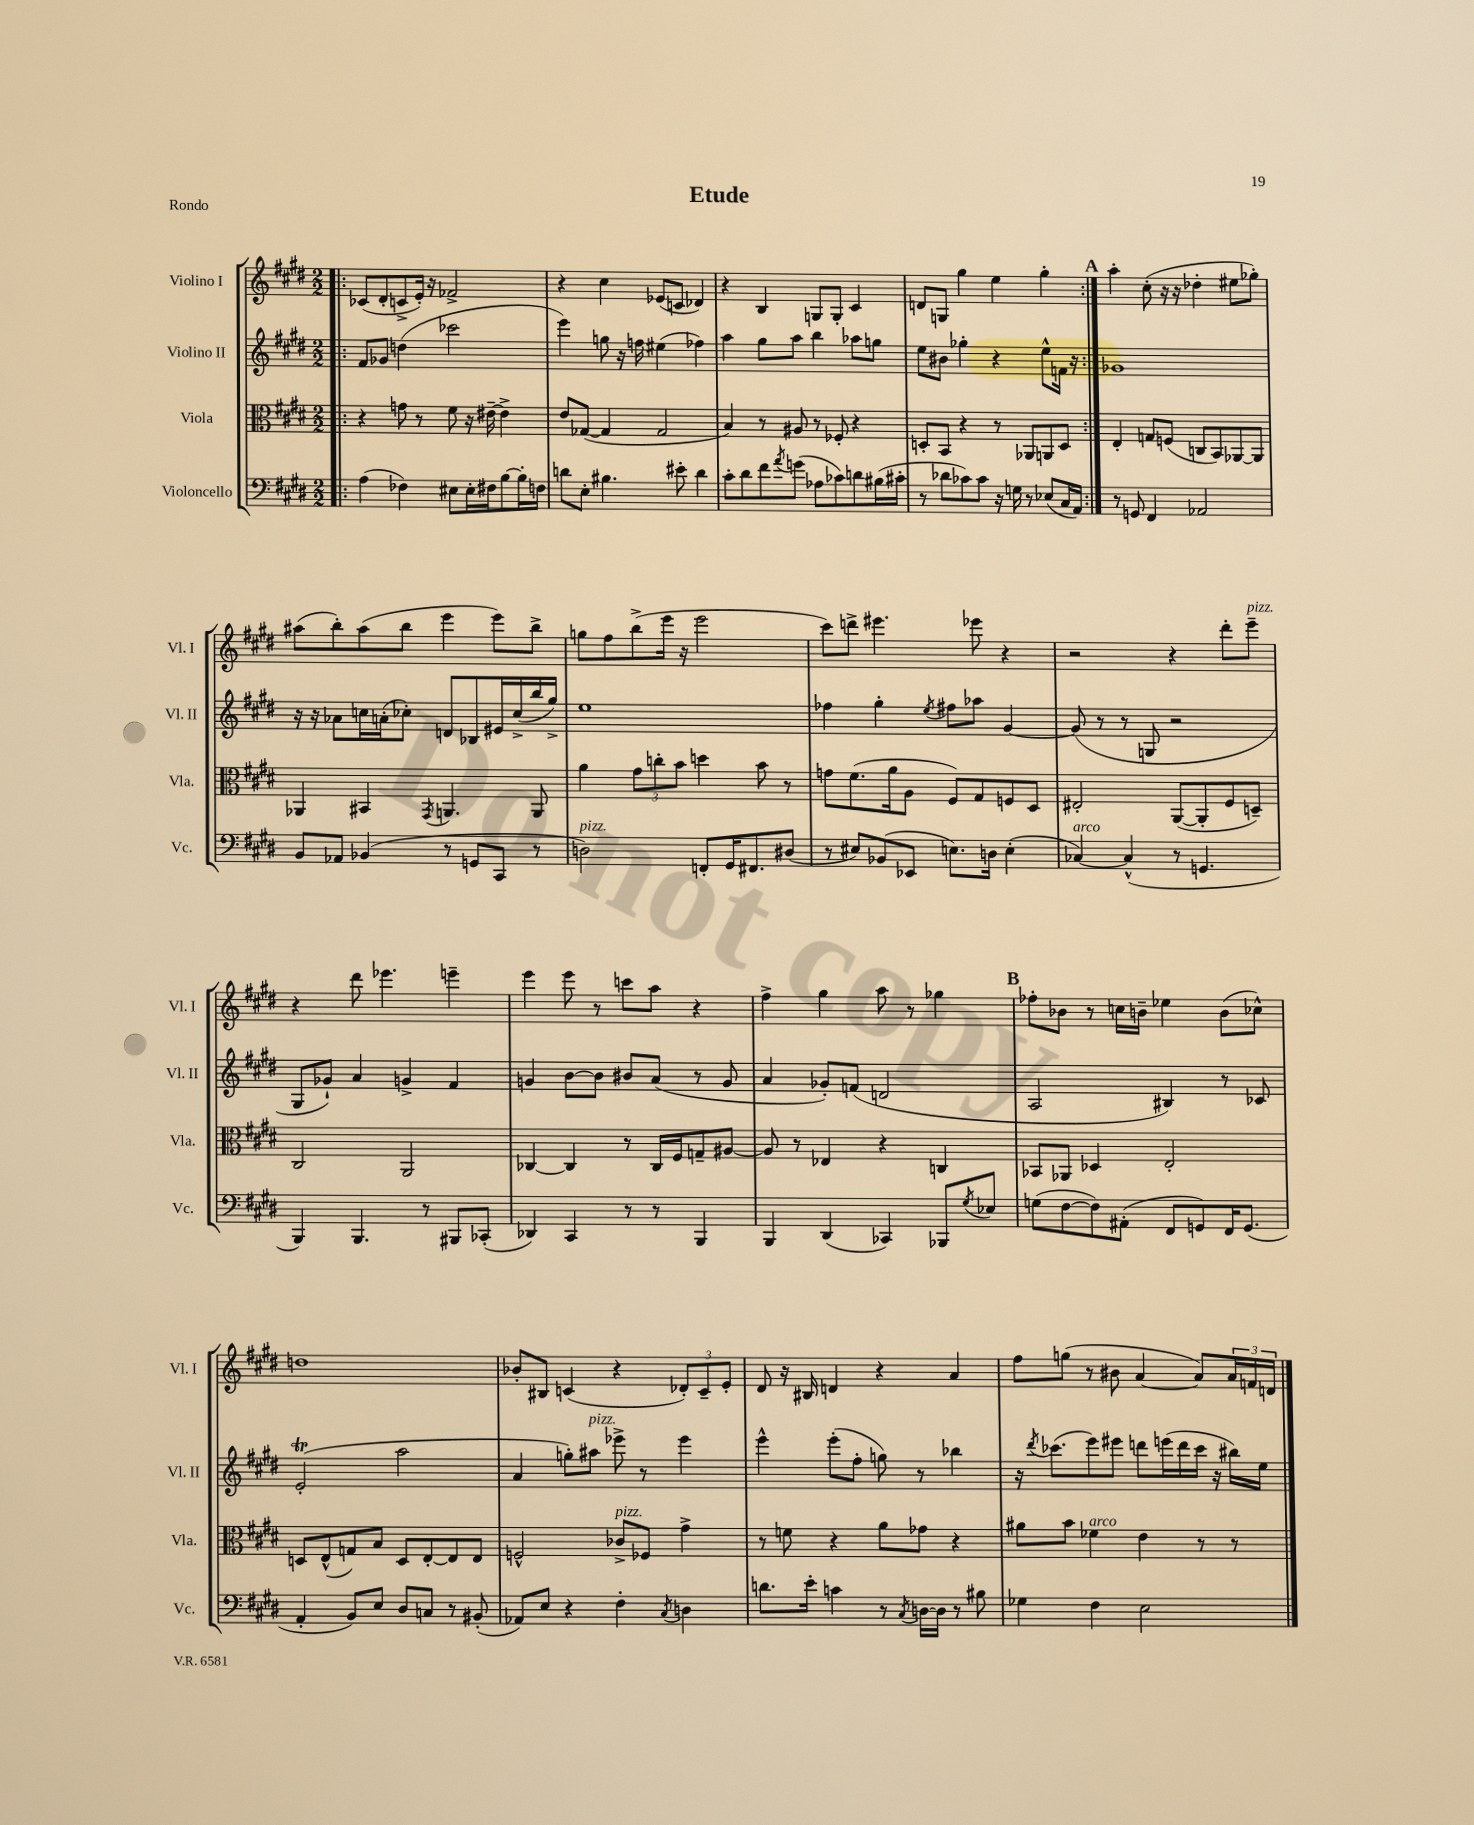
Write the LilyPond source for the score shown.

\header { title = "Etude" piece = "Rondo" }
<<
\new StaffGroup <<
\new Staff = "s0" \with { instrumentName = "Violino I" shortInstrumentName = "Vl. I" } {
    \clef treble \key e \major \numericTimeSignature \time 2/2
    \repeat volta 2 { \bar ".|:" ces'8( dis'8-. c'8-> e'16-.) r16 fes'2-> |
    r4 cis''4 ees'8( c'8 des'4) |
    r4 b4 g8 g8-. cis'4 |
    d'8 g8 gis''4 e''4 gis''4-. | }
    \mark \markup { \bold "A" } a''4-. cis''8-.( r16 r16 des''4-. eis''8 ges''8-.) |
    ais''8( b''8-.) ais''8( b''8 e'''4 e'''8) b''8-> |
    g''8 fis''8 b''8->( e'''16 r16 e'''2 |
    cis'''8) d'''8-> eis'''4. ees'''8 r4 |
    r2 r4 dis'''8-. e'''8--^\markup { \italic "pizz." } |
    r4 dis'''8 ees'''4. e'''4-- |
    e'''4 e'''8 r8 c'''8 a''8 r4 |
    fis''4-> gis''4 a''8 r8 ges''4 |
    \mark \markup { \bold "B" } fes''8-. bes'8 r8 c''16 b'16-- ees''4 b'8( ces''8-^) |
    d''1 |
    bes'8-. bis8 c'4( r4 \tuplet 3/2 { des'8-.) c'8-- e'8-. } |
    dis'8 r16 bis16 d'4 r4 a'4 |
    fis''8 g''8( r8 bis'8 a'4~ a'8) \tuplet 3/2 { a'16 f'16 d'16 } \bar "|." |
}
\new Staff = "s1" \with { instrumentName = "Violino II" shortInstrumentName = "Vl. II" } {
    \clef treble \key e \major \numericTimeSignature \time 2/2
    \repeat volta 2 { \bar ".|:" fis'8 ges'8 d''4( ces'''2 |
    e'''4) g''8 r16 f''16 eis''4( fes''4) |
    a''4 gis''8 a''8 b''4 aes''8 g''8 |
    e''8 bis'8 ges''4-. r4 e''8-^ f'16 r16 | }
    \mark \markup { \bold "A" } ges'1 |
    r16 r16 aes'8 c''16 a'16-.( ces''8-.) d'8 bes8 eis'16 ces''16->( b''16 gis''16->) |
    e''1 |
    fes''4 gis''4-. \acciaccatura { e''8 } fis''8 aes''8 gis'4~ |
    gis'8( r8 r8 g8 r2 |
    gis8 ges'8-!) a'4 g'4-> fis'4 |
    g'4 b'8~ b'8 bis'8 a'8( r8 g'8 |
    a'4 ges'8-.) f'8( d'2 |
    \mark \markup { \bold "B" } a2 bis4) r8 ces'8 |
    e'2-.\trill( a''2 |
    a'4 g''8-.) ais''8^\markup { \italic "pizz." } ees'''8-> r8 ees'''4 |
    e'''4-^ e'''8-.( fis''8-. g''8) r8 bes''4 |
    r16 \acciaccatura { dis'''8 } ces'''8.( e'''8) eis'''8 d'''8 e'''16( d'''16 ces'''16 r16 bis''16) e''16 \bar "|." |
}
\new Staff = "s2" \with { instrumentName = "Viola" shortInstrumentName = "Vla." } {
    \clef alto \key e \major \numericTimeSignature \time 2/2
    \repeat volta 2 { \bar ".|:" r4 g'8 r8 fis'8 r16 eis'16~-- eis'4-> |
    e'8 ges8~( ges4 ges2 |
    b4) r8 ais8 r8 fes8-. r4 |
    d8-. b,8 r4 r8 aes,8 a,8 d8 | }
    \mark \markup { \bold "A" } e4-. g8 f8( c8 b,8) aes,8~ aes,8 |
    aes,4 bis,4 \acciaccatura { gis,8 } a,4. a,8 |
    a'4 \tuplet 3/2 { gis'8 c''8-. b'8 } d''4 b'8 r8 |
    g'8 fis'8.( a'16 a8 fis8) gis8 f8 dis8 |
    eis2-. a,8~( a,8-. fis8 d8--) |
    cis2 a,2 |
    ces4~ ces4 r8 ces16 fis16 g8-- ais8~ |
    ais8 r8 ees4 r4 c4 |
    \mark \markup { \bold "B" } bes,8 aes,8 des4 e2-. |
    d8 e8-^( g8) b8 d8 e8~-. e8 e8 |
    f2-^ ces'8->^\markup { \italic "pizz." } fes8 gis'4-> |
    r8 f'8 r4 a'8 ges'8 r4 |
    ais'8 b'8 fes'4^\markup { \italic "arco" } e'4 r8 r8 \bar "|." |
}
\new Staff = "s3" \with { instrumentName = "Violoncello" shortInstrumentName = "Vc." } {
    \clef bass \key e \major \numericTimeSignature \time 2/2
    \repeat volta 2 { \bar ".|:" a4( fes4) eis8 eis16-. fis16 b8~ b16-. f16 |
    d'8 e8-. bis4. eis'8-. d'4 |
    cis'8-. dis'8 fis'8 \acciaccatura { a'8 } g'8( aes8 ces'8) d'8 bis16( cis'16-. |
    r8 des'8 ces'8) ces'8 r16 g16 r8 ees8( cis16 a,16) | }
    \mark \markup { \bold "A" } r8 g,8 fis,4 aes,2 |
    b,8 aes,8 bes,4( r8 g,8 cis,8 r8 |
    d2^\markup { \italic "pizz." }) f,8-. gis,16 fis,8. dis8( |
    r8 eis8) bes,8( ees,8 e8.) d16 e4-.( |
    ces4~^\markup { \italic "arco" }) ces4-^( r8 g,4. |
    b,,4) b,,4. r8 bis,,8 ces,8-.( |
    des,4) cis,4 r8 r8 b,,4 |
    b,,4 dis,4( ces,4) bes,,8 \acciaccatura { gis8 } ees8 |
    \mark \markup { \bold "B" } g8( fis8~ fis8) ais,8-.( fis,8 g,8) fis,16 g,8.( |
    a,4-. b,8) e8 dis8 c8 r8 bis,8-.( |
    aes,8) e8 r4 fis4-. \acciaccatura { cis8 } d4 |
    d'8. e'16-. c'4 r8 \acciaccatura { cis8 } d16~ d16 r8 bis8 |
    ges4 fis4 e2 \bar "|." |
}
>>
>>
\layout { \context { \Score \remove "Bar_number_engraver" } }
